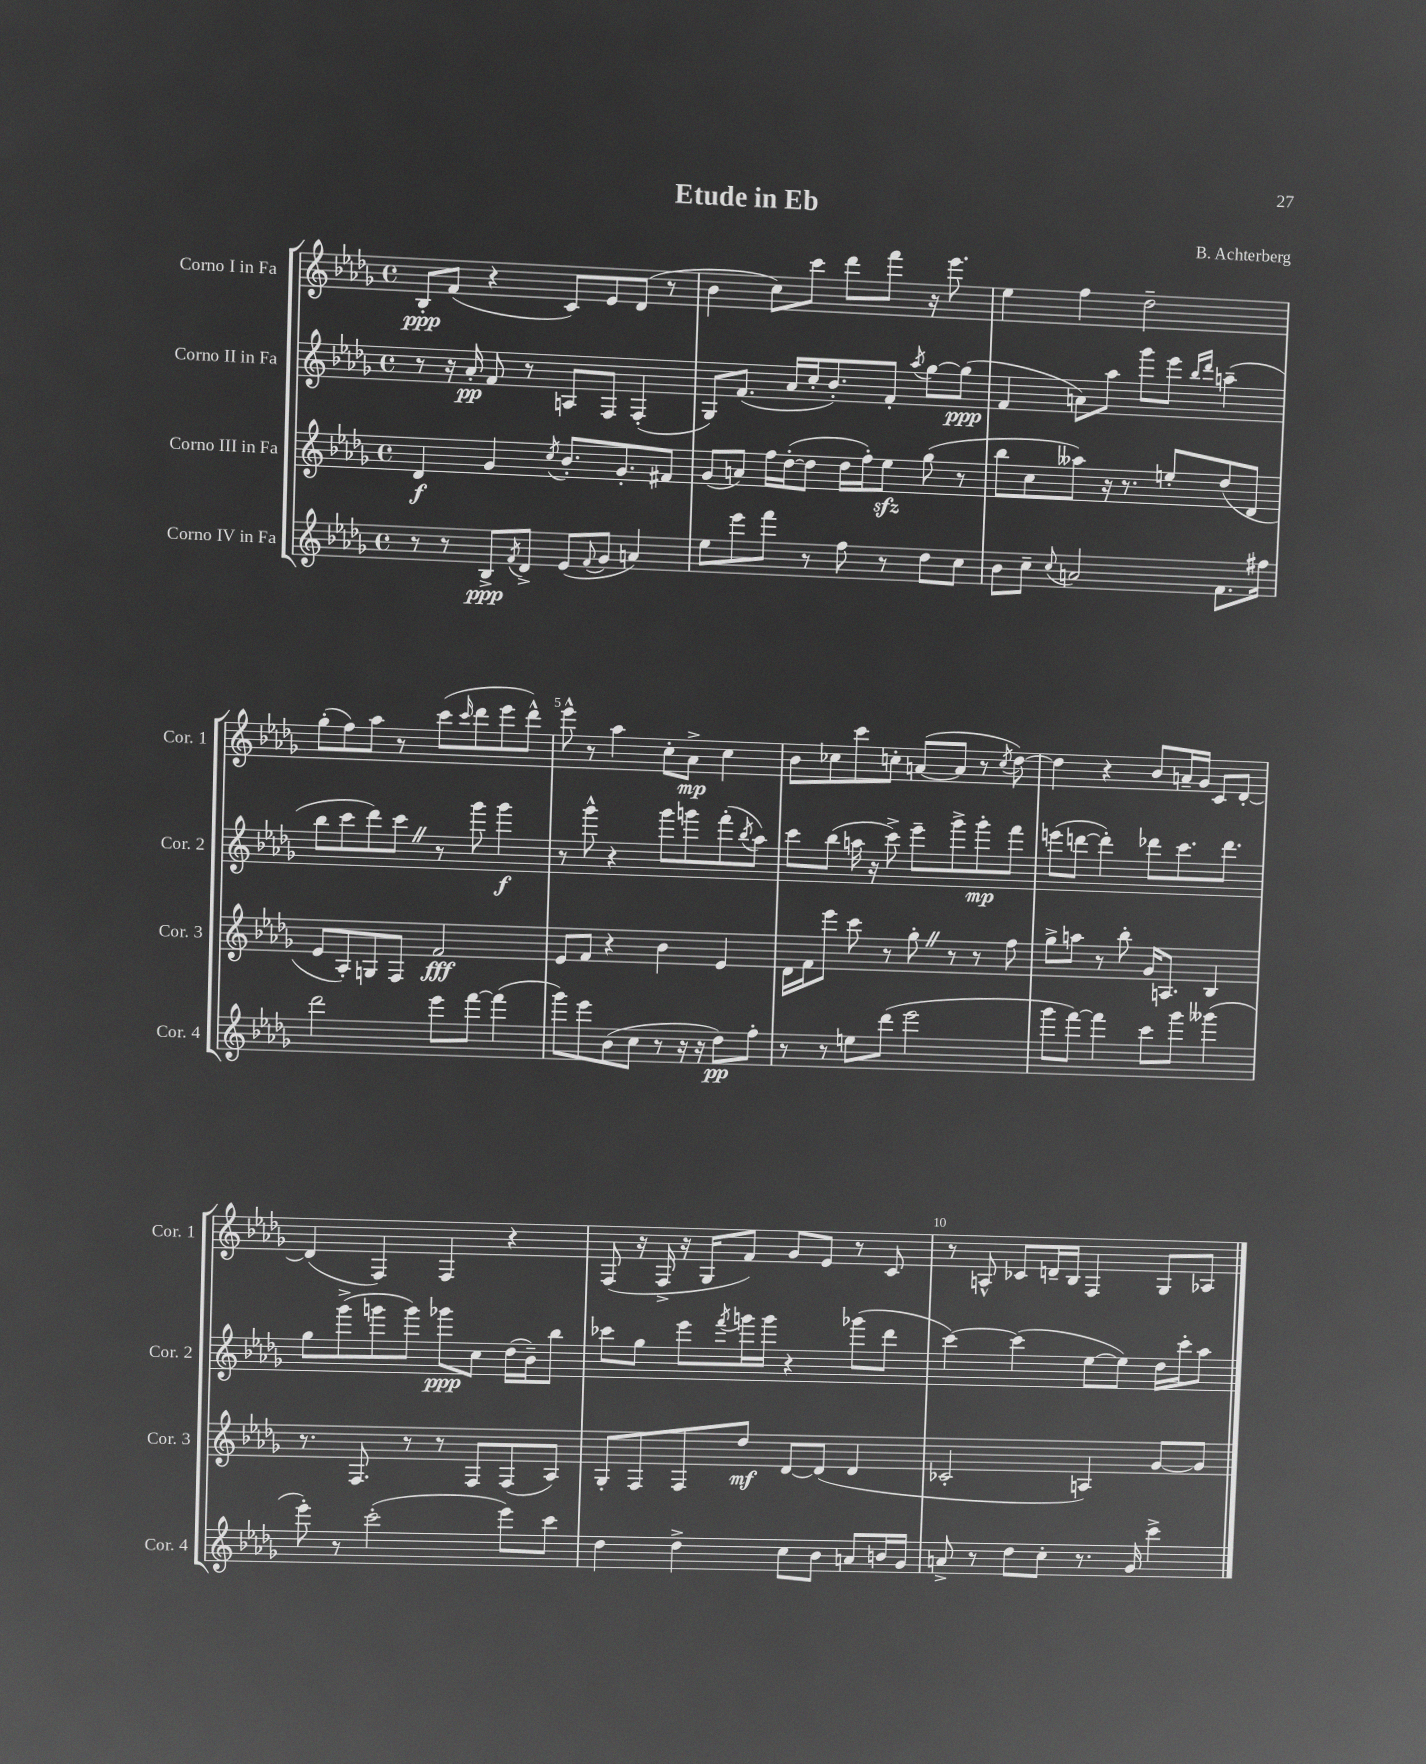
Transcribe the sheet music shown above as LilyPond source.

\header { title = "Etude in Eb" composer = "B. Achterberg" }
<<
\new StaffGroup <<
\new Staff = "s0" \with { instrumentName = "Corno I in Fa" shortInstrumentName = "Cor. 1" } {
    \clef treble \key des \major \defaultTimeSignature \time 4/4
    bes8-.\ppp f'8( r4 c'8) ees'8 des'8( r8 |
    bes'4 c''8) c'''8 des'''8 f'''8 r16 ees'''8. |
    ees''4 f''4 des''2-- |
    ges''8-.( f''8) aes''8 r8 c'''8( \grace { c'''16 } des'''8 ees'''8 des'''8-^) |
    ees'''8-^ r8 aes''4 c''8-. aes'8->\mp c''4 |
    bes'8 ces''8 c'''8 c''8-. a'8~( a'8 r8 \acciaccatura { c''8 } des''8~) |
    des''4 r4 bes'8 a'16-- ges'16 c'8 des'8~-. |
    des'4( f4) f4 r4 |
    f8( r16 f16-> r16 ges16 f'8) ges'8 ees'8 r8 c'8 |
    r8 a8-^ ces'8 d'16-- bes16 f4 ges8 aes8 \bar "|." |
}
\new Staff = "s1" \with { instrumentName = "Corno II in Fa" shortInstrumentName = "Cor. 2" } {
    \clef treble \key des \major \defaultTimeSignature \time 4/4
    r8 r16 aes'16-.\pp f'8 r8 a8 f8 f4-.( |
    ges8) f'8.( aes'16 c''16-. bes'8.-.) f'8-. \acciaccatura { aes''8 } ges''8~ ges''8\ppp( |
    f'4 a'8) aes''8 ges'''8 ees'''8 \grace { bes''16 des'''16 } a''4--( |
    bes''8 c'''8 des'''8) c'''8 \once \override BreathingSign.text = \markup { \musicglyph "scripts.caesura.straight" } \breathe r8 ges'''8 ges'''4\f |
    r8 ges'''8-^ r4 ges'''8 g'''8 f'''8-.( \acciaccatura { bes''8 } aes''8) |
    c'''8 bes''8( a''16 r16 c'''8->) ees'''8-- ges'''8-> ges'''8-.\mp f'''8 |
    e'''8( d'''8~ d'''4-.) des'''8 c'''8. des'''8. |
    ges''8 ges'''8->( g'''8 g'''8) ges'''8\ppp c''8 des''16( bes'16--) bes''8 |
    ces'''8 ges''8 ees'''8 \acciaccatura { f'''8 } g'''16 g'''16 r4 ges'''8( des'''8 |
    c'''4~) c'''4( ees''8~ ees''8) des''16 c'''16-. aes''8 \bar "|." |
}
\new Staff = "s2" \with { instrumentName = "Corno III in Fa" shortInstrumentName = "Cor. 3" } {
    \clef treble \key des \major \defaultTimeSignature \time 4/4
    des'4\f ges'4 \acciaccatura { c''8 } bes'8.-. ges'8.-. fis'8 |
    ges'8( a'8) f''16 des''16~-.( des''8 des''16 f''16-.) ees''8\sfz ges''8( r8 |
    bes''8 c''8 aeses''8) r16 r8. e''8-. des''8( des'8 |
    ees'8 aes8-.) g8 f8 f'2\fff |
    ees'8 f'8 r4 bes'4 ees'4 |
    des'16 f'16 ees'''8 c'''8 r8 ges''8-. \once \override BreathingSign.text = \markup { \musicglyph "scripts.caesura.straight" } \breathe r8 r8 f''8 |
    ges''8-> a''8 r8 bes''8-. ges'16 a8. bes4 |
    r8. f8. r8 r8 f8 f8( aes8) |
    ges8-. f8 f8 des''8\mf des'8~ des'8( des'4 |
    ces'2-. a4) ges'8~ ges'8 \bar "|." |
}
\new Staff = "s3" \with { instrumentName = "Corno IV in Fa" shortInstrumentName = "Cor. 4" } {
    \clef treble \key des \major \defaultTimeSignature \time 4/4
    r8 r8 bes8->\ppp \acciaccatura { f'8 } des'8-> ees'8( \appoggiatura { f'8 } ges'8 a'4) |
    ees''8 ees'''8 f'''8 r8 f''8 r8 des''8 c''8 |
    bes'8 c''8-- \appoggiatura { c''8 } a'2 f'8. fis''16 |
    des'''2 ees'''8 f'''8~ f'''4( |
    ges'''8) ees'''8 bes'8( c''8 r8 r16 r16 des''8\pp) f''8-. |
    r8 r8 e''8 des'''8( ees'''2 |
    ges'''8 f'''8~) f'''4 c'''8 ges'''8 geses'''4( |
    ees'''8-.) r8 c'''2-.( ees'''8) c'''8 |
    des''4 des''4-> c''8 bes'8 a'8 b'16 ges'16 |
    a'8-> r8 des''8 c''8-. r8. ges'16 c'''4-> \bar "|." |
}
>>
>>
\layout { \context { \Score \override BarNumber.break-visibility = ##(#f #t #t) barNumberVisibility = #(every-nth-bar-number-visible 5) } }
